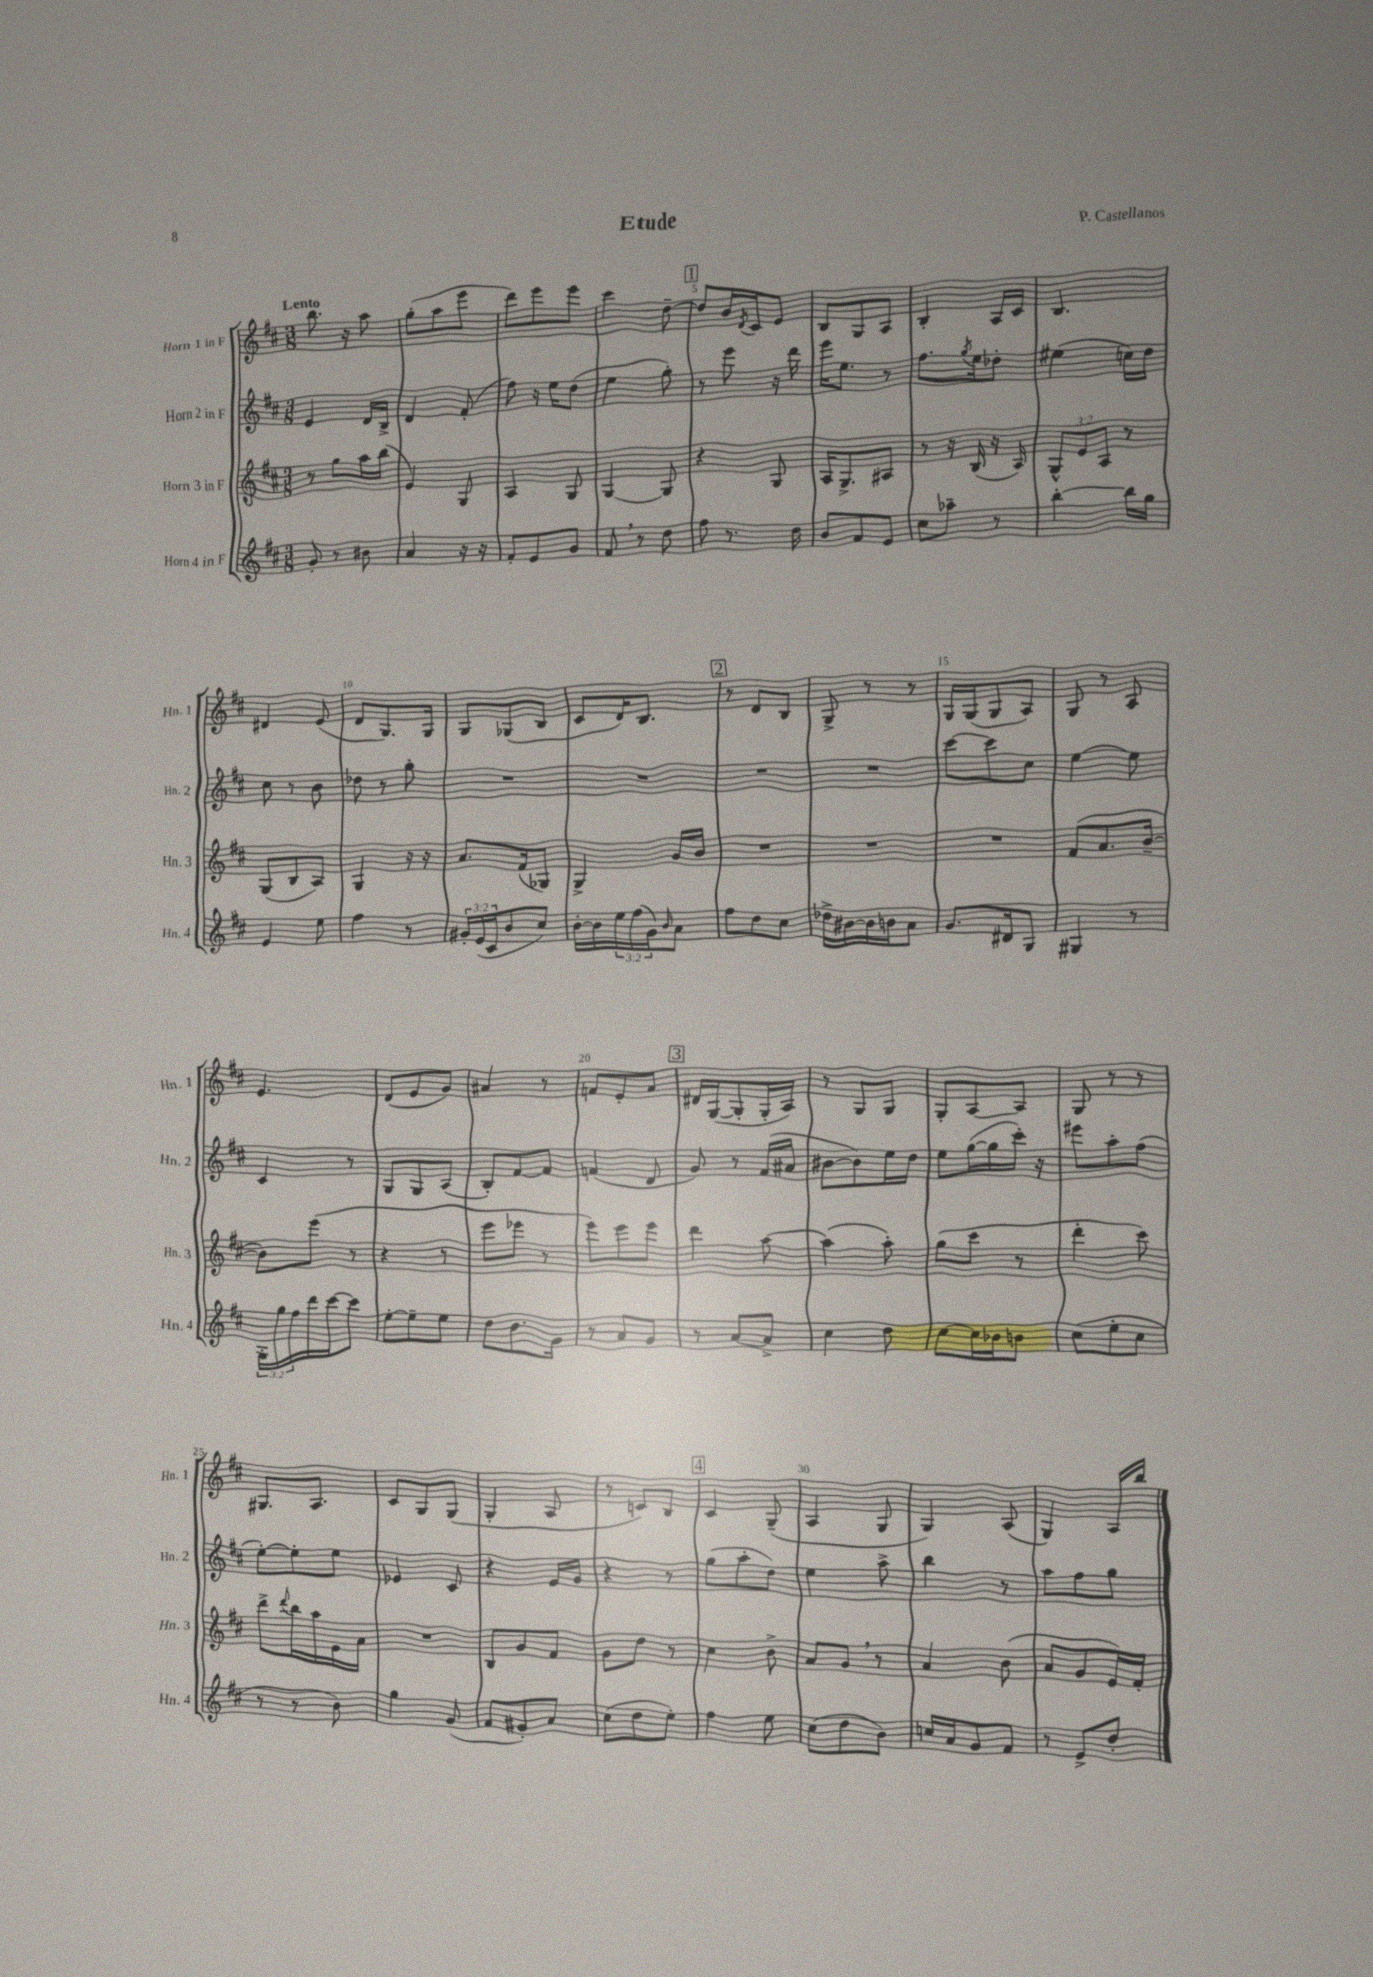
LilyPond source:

\header { title = "Etude" composer = "P. Castellanos" }
<<
\new StaffGroup <<
\new Staff = "s0" \with { instrumentName = "Horn 1 in F" shortInstrumentName = "Hn. 1" } {
    \clef treble \key d \major \numericTimeSignature \time 3/8 \tempo "Lento"
    b''8. r16 a''8 |
    g''8-.( a''8 e'''8 |
    d'''8) e'''8 e'''8 |
    cis'''4 d''8~-- |
    \mark \markup { \box "1" } d''8 b'16 \acciaccatura { d'8 } cis'16 e'8 |
    b8 g8 a8 |
    b4-. a16 cis'16 |
    b4. |
    dis'4 e'8( |
    d'8 g8.) g16 |
    g8 ges8( b8 |
    cis'8 d'16) b8. |
    \mark \markup { \box "2" } r8 d'8 b8 |
    g8-> r8 r8 |
    g16 g16( g8 a8) |
    g8 r8 a8 |
    e'4. |
    d'8( e'8 g'8) |
    ais'4 r8 |
    f'8 e'8-. a'8 |
    \mark \markup { \box "3" } dis'16 g16~( g8-. g16-. a16) |
    r8 g8 g8 |
    g8-. a8~ a8 |
    g8 r8 r8 |
    gis8. a8. |
    cis'8 g8 g8( |
    g4-. a8 |
    r8 c'8) b8 |
    \mark \markup { \box "4" } cis'4 g8--( |
    a4 g8 |
    g4) a8( |
    g4) a16 b''16 \bar "|." |
}
\new Staff = "s1" \with { instrumentName = "Horn 2 in F" shortInstrumentName = "Hn. 2" } {
    \clef treble \key d \major \numericTimeSignature \time 3/8
    e'4 d'16 b16-> |
    d'4 fis'8-.( |
    fis''8) r16 e''16 d''8( |
    e''4 g''8-.) |
    \mark \markup { \box "1" } r8 e'''8 r16 d'''16 |
    e'''16 e''8. r8 |
    fis''8. \acciaccatura { g''8 } e''16 des''8-. |
    eis''4( c''16) d''16 |
    cis''8 r8 b'8 |
    des''8 r8 g''8-. |
    R4. |
    R4. |
    \mark \markup { \box "2" } R4. |
    R4. |
    cis'''8~ cis'''8 cis''8 |
    e''4~ e''8 |
    cis'4 r8 |
    g8 g8 a8( |
    b8-.) fis'8~ fis'8 |
    f'4( d'8 |
    \mark \markup { \box "3" } g'8) r8 fis'16( ais'16 |
    bis'8~ bis'8) e''16 d''16 |
    e''8 g''16~( g''16 cis'''16-.) r16 |
    eis'''8 a''8-. fis''8( |
    e''8~-.) e''8-. e''8 |
    ees'4 cis'8 |
    r4 e'16 g'16 |
    r4 r8 |
    \mark \markup { \box "4" } g''8( a''8-. d''8) |
    e''4 a''8-> |
    b''4 r8 |
    a''8 fis''8 g''8 \bar "|." |
}
\new Staff = "s2" \with { instrumentName = "Horn 3 in F" shortInstrumentName = "Hn. 3" } {
    \clef treble \key d \major \numericTimeSignature \time 3/8 \override Staff.TupletNumber.text = #tuplet-number::calc-fraction-text
    r8 g''8 a''16 b''16( |
    e'4) g8 |
    a4 g8 |
    g4~ g8 |
    \mark \markup { \box "1" } r4 g8 |
    a16 g8.-> ais8 |
    r8 r16 b16( r16 a16) |
    \tuplet 3/2 { g8-^ e'8 a8 } r8 |
    g8( b8 a8) |
    g4 r16 r16 |
    a'8. fis'16( ges8) |
    g4-> g'16 b'16 |
    \mark \markup { \box "2" } R4. |
    R4. |
    R4. |
    fis'8( a'8. b'16~-- |
    b'8) e'''8( r8 |
    r4 r8 |
    e'''8 ees'''8 r8 |
    e'''8) e'''8 e'''8 |
    \mark \markup { \box "3" } d'''4 a''8~ |
    a''4( a''8-.) |
    g''8( cis'''8 r8 |
    d'''4-. cis'''8) |
    d'''8-> \appoggiatura { d'''8 } b''16 a''16 e'16 a'16 |
    R4. |
    b8 g'8 fis'8 |
    g'8 d''8 r8 |
    \mark \markup { \box "4" } cis''4 b'8-> |
    a'8 g'8 \breathe r8 |
    a'4 b'8( |
    a'8 g'8 e'16) fis'16-. \bar "|." |
}
\new Staff = "s3" \with { instrumentName = "Horn 4 in F" shortInstrumentName = "Hn. 4" } {
    \clef treble \key d \major \numericTimeSignature \time 3/8 \override Staff.TupletNumber.text = #tuplet-number::calc-fraction-text
    g'8-. r8 bis'8 |
    a'4 r16 r16 |
    fis'8-. e'8 g'8 |
    fis'8 \breathe r8 d''8 |
    \mark \markup { \box "1" } fis''8 r8. d''16 |
    b'8 fis'8 e'8 |
    cis''8 aes''8-- r8 |
    b''4~-. b''16 g''16 |
    e'4 e''8 |
    fis''4 r8 |
    \tuplet 3/2 { gis'16-. e'16( cis'16 } b'8 cis''8) |
    b'16~-. b'16 \tuplet 3/2 { e''16 fis''16( g'16) } \grace { b'16 } a'8 |
    \mark \markup { \box "2" } fis''8 d''8 cis''8 |
    des''16-> bis'16~ bis'16 b'16 a'8 |
    g'8. dis'16 g8 |
    gis4 r8 |
    \tuplet 3/2 { g16-. g''16 fis''16 } d'''16 cis'''16~ cis'''8 |
    e''8~-. e''8-- e''8 |
    d''8 b'8. g'16 |
    r8 a'8 g'8 |
    \mark \markup { \box "3" } r8 a'8~ a'8-> |
    cis''4 d''8 |
    cis''8~ cis''16 bes'16 b'8 |
    cis''8( e''8-. cis''8 |
    r8 r8 b'8) |
    g''4 g'8( |
    fis'8 gis'8-.) a'8 |
    cis''8( d''8 e''8-.) |
    \mark \markup { \box "4" } fis''4 e''8 |
    cis''8( d''8 b'8) |
    c''16 a'16 g'8 fis'8 |
    r8 e'8-> d''8-. \bar "|." |
}
>>
>>
\layout { \context { \Score \override BarNumber.break-visibility = ##(#f #t #t) barNumberVisibility = #(every-nth-bar-number-visible 5) } }
